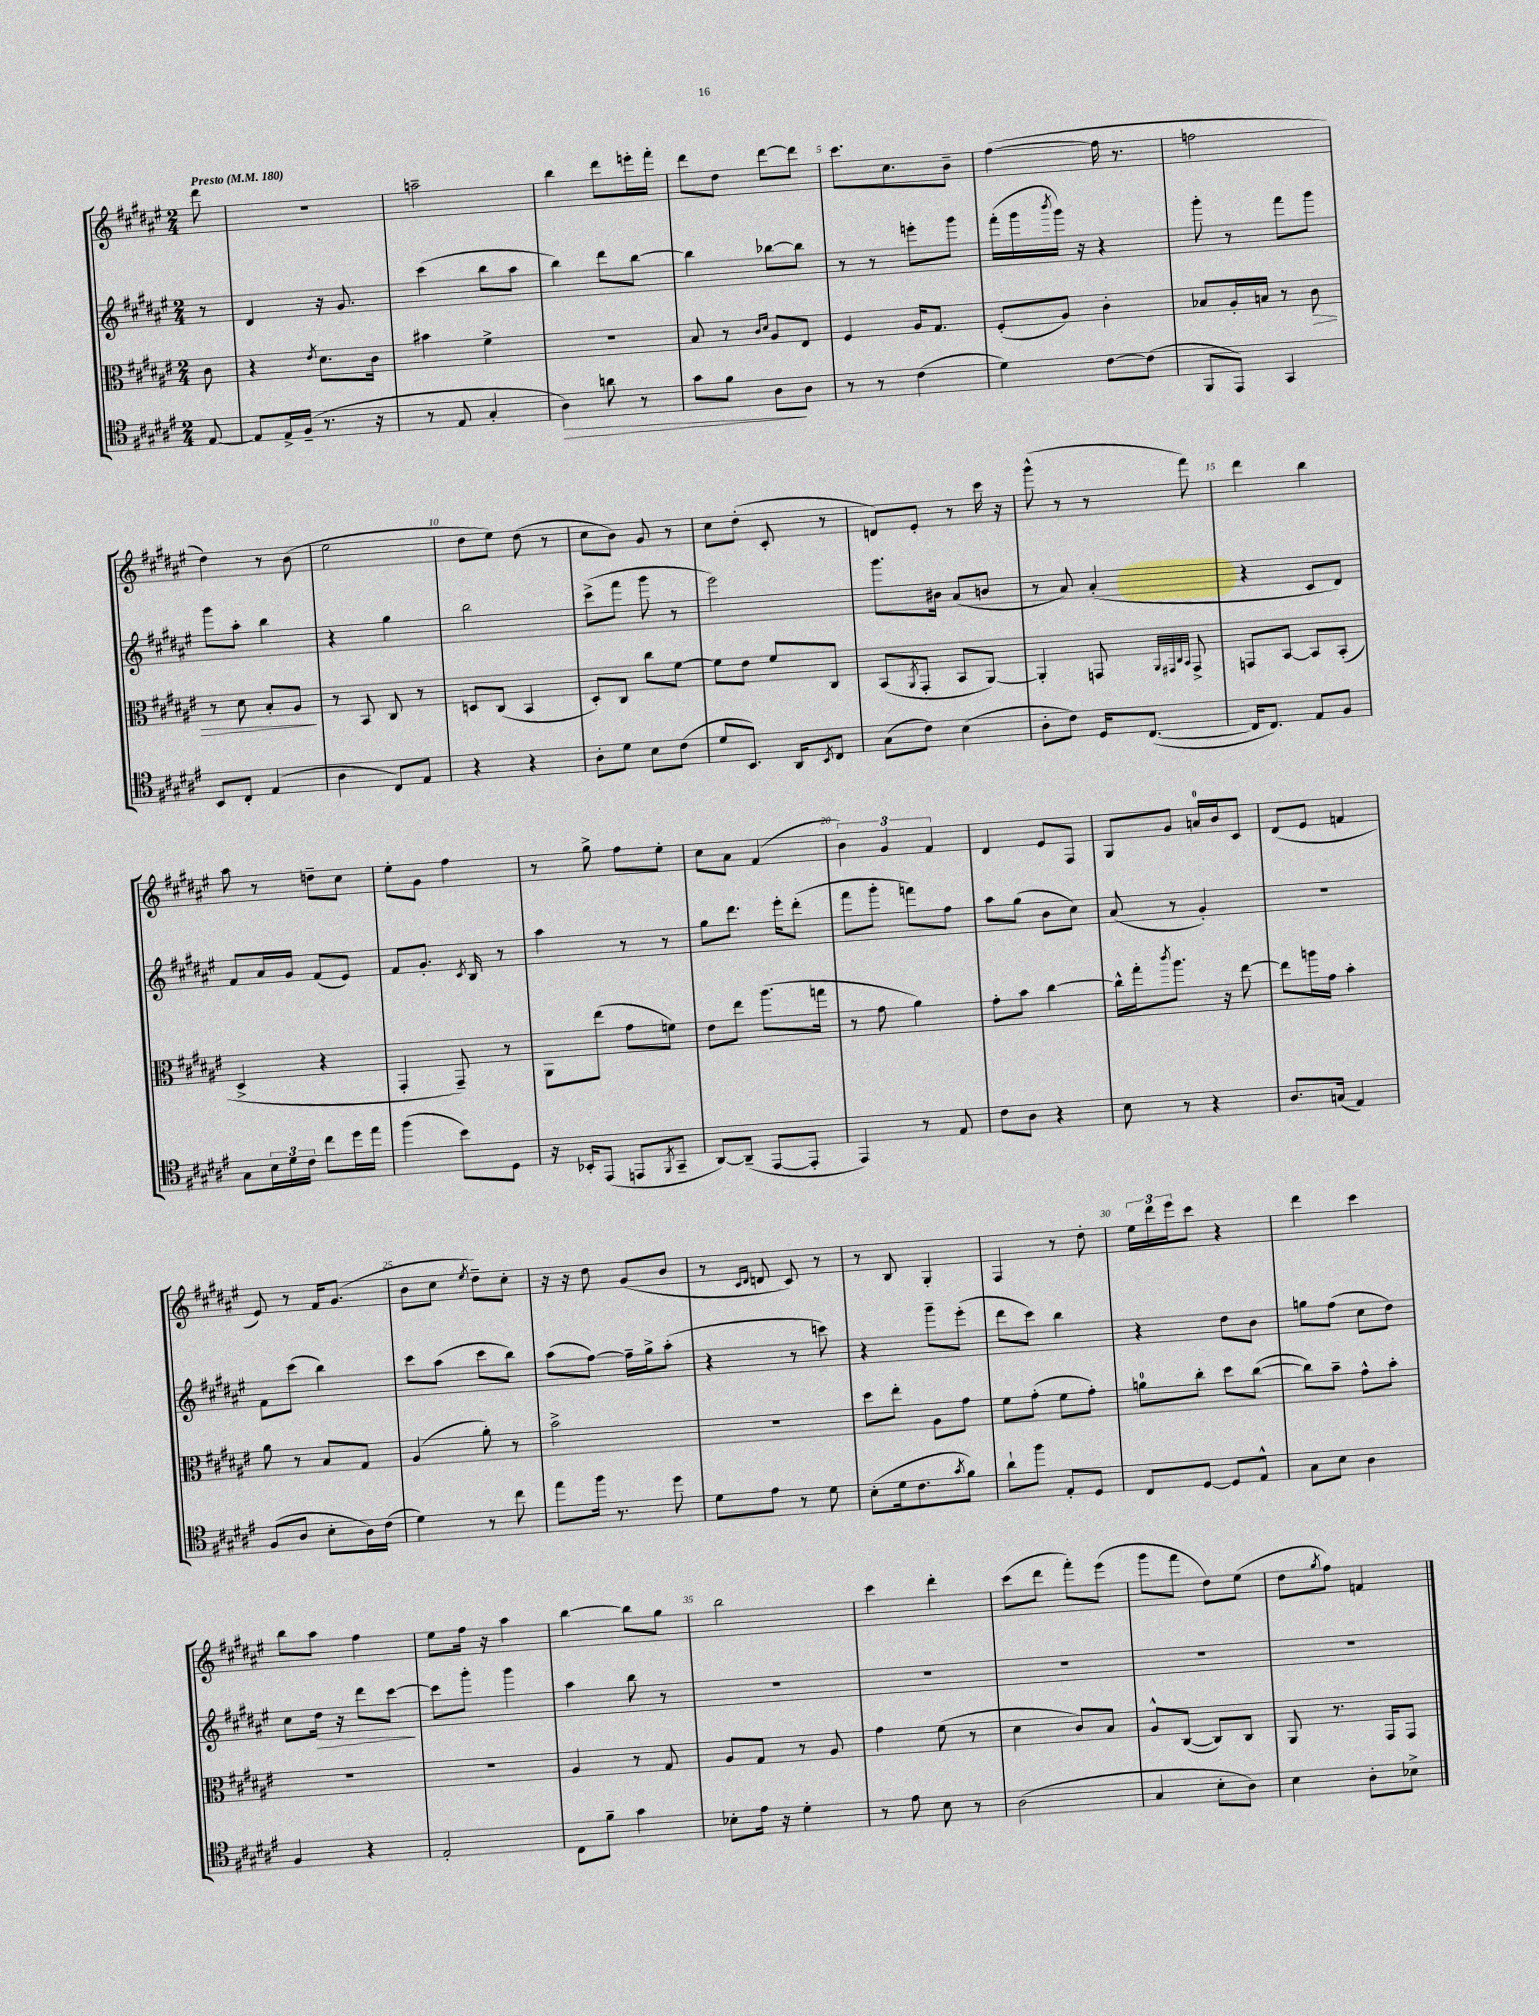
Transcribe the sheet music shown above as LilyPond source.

<<
\new StaffGroup <<
\new Staff = "s0" {
    \clef treble \key fis \major \numericTimeSignature \time 2/4 \partial 8 \tempo "Presto" 4 = 180
    dis'''8 |
    R2 |
    a''2-- |
    b''4 dis'''8 e'''16-. fis'''16-. |
    dis'''8 dis''8 dis'''8~ dis'''8 |
    cis'''8. cis''8. b'8-- |
    fis''4~( fis''16 r8. |
    f''2 |
    dis''4) r8 b'8( |
    eis''2 |
    dis''8 eis''8) dis''8( r8 |
    cis''8 b'8) gis'8 r8 |
    cis''8 dis''8-.( cis'8-. r8 |
    d'8) eis'8-. r8 cis'''16 r16 |
    gis'''8-^( r8 r8 fis'''8) |
    dis'''4 b''4 |
    ais''8 r8 d''8-- cis''8 |
    eis''8-. gis'8 fis''4 |
    r8 gis''8-> fis''8 eis''8-. |
    cis''8 ais'8 fis'4( |
    \tuplet 3/2 { b'4) gis'4 fis'4 } |
    dis'4 eis'8 fis8 |
    gis8 gis'8 a'16-0 b'16 cis'8 |
    dis'8( eis'8 f'4 |
    eis'8) r8 fis'16 gis'8.( |
    b'8 cis''8 \acciaccatura { eis''8 } dis''8--) cis''8-. |
    r16 r16 dis''8 gis'8( b'8 |
    r8 \grace { cis'16 dis'16 } d'8 cis'8) r8 |
    r8 b8 gis4-. |
    fis4 r8 dis''8-. |
    \tuplet 3/2 { eis''16 dis'''16 eis'''16 } cis'''8 r4 |
    dis'''4 cis'''4 |
    b''8 ais''8 fis''4 |
    eis''8 fis''16 r16 ais''4 |
    b''4~ b''8 gis''8 |
    b''2 |
    cis'''4 dis'''4-. |
    cis'''8( dis'''8 fis'''8-.) eis'''8( |
    gis'''8 fis'''8 dis''8) eis''8( |
    dis''8 \acciaccatura { gis''8 } fis''8) f'4 \bar "|." |
}
\new Staff = "s1" {
    \clef treble \key fis \major \numericTimeSignature \time 2/4 \partial 8
    r8 |
    dis'4 r16 gis'8. |
    cis'''4( b''8 ais''8 |
    b''4) dis'''8 b''8~ |
    b''4 bes''8~ bes''8 |
    r8 r8 e'''8-. gis'''8 |
    fis'''16-.( gis'''16 \acciaccatura { b'''8 } gis'''16) r16 r4 |
    gis'''8-. r8 fis'''8 gis'''8 |
    gis'''8 ais''8-. b''4 |
    r4 gis''4 |
    b''2 |
    cis'''8->( fis'''8 gis'''8 r8 |
    eis'''2) |
    gis'''8. bis'16 ais'8( b'8 |
    r8 ais'8) ais'4-.( |
    r4 cis'8 dis'8) |
    fis'8 ais'16 gis'16 fis'8( eis'8) |
    fis'8 gis'8.-. \acciaccatura { cis'8 } b16 r8 |
    ais''4 r8 r8 |
    gis''8 dis'''8. eis'''16-. dis'''8-.( |
    fis'''8 gis'''8-. f'''8) fis''8 |
    ais''8 gis''8( b'8 cis''8) |
    ais'8( r8 gis'4-.) |
    r2 |
    fis'8 cis'''8( b''4) |
    cis'''8 ais''8( cis'''8 b''8) |
    ais''8( fis''8~) fis''16-- gis''16-> ais''8-.( |
    r4 r8 c'''8) |
    r4 gis'''8-- eis'''8-.( |
    dis'''8 cis'''8) b''4 |
    r4 dis''8 b'8 |
    g''8 fis''8( cis''8 dis''8) |
    cis''8 dis''16\> r16 dis'''8 cis'''8~\! |
    cis'''8 gis'''8-. gis'''4 |
    ais''4 b''8 r8 |
    R2 |
    R2 |
    R2 |
    R2 |
    R2 \bar "|." |
}
\new Staff = "s2" {
    \clef alto \key fis \major \numericTimeSignature \time 2/4 \partial 8
    cis'8 |
    r4 \acciaccatura { eis'8 } dis'8. cis'16 |
    bis'4 fis'4-> |
    R2 |
    b8 r8 \grace { cis'16 dis'16 } ais8 eis8 |
    fis4 ais16 gis8. |
    fis8-.( ais8) cis'4-. |
    bes8 ais16-. b16 r8 cis'8\> |
    r8 dis'8 b8-. ais8\! |
    r8 b,8 cis8 r8 |
    d8 cis8( b,4 |
    dis8-.) cis8 cis''8 fis'8~ |
    fis'8 eis'8 fis'8 cis8 |
    b,8( \acciaccatura { ais,8 } gis,8-. b,8 ais,8~) |
    ais,4-. g,8 \grace { ais,32 gis,32 cis32 b,32 } gis,8-> |
    g,8 b,8~ b,8 b,8-.( |
    dis4-> r4 |
    gis,4-. gis,8--) r8 |
    ais,8 eis''8( gis'8 f'8) |
    eis'8 eis''8 ais''8.( g''16 |
    r8 gis'8 ais'4) |
    gis'8-. b'8 cis''4~ |
    cis''16-^ gis''16-. \acciaccatura { cis'''8 } ais''8. r16 eis''8~ |
    eis''8 a''16 gis'16 b'4-. |
    ais'8 r8 b8 gis8 |
    ais4( ais'8-.) r8 |
    b'2-> |
    R2 |
    dis''8 eis''8-. ais8 gis'8 |
    fis'8 gis'8-.( fis'8 gis'8-.) |
    a'8-0 cis''8-. dis''8 cis''8~( |
    cis''8) b'8-- gis'8-^ b'8-. |
    R2 |
    R2 |
    ais4 r8 gis8 |
    ais8 gis8 r8 ais8 |
    gis'4 fis'8( r8 |
    dis'4 cis'8) b8 |
    ais8-^ cis8~( cis8) cis8 |
    ais,8 r8. gis,16 gis,8 \bar "|." |
}
\new Staff = "s3" {
    \clef tenor \key fis \major \numericTimeSignature \time 2/4 \partial 8
    eis8~ |
    eis8 eis16-> fis16--( r8. r16 |
    r8 eis8 gis4-. |
    ais4\>) a'8 r8 |
    gis'8 fis'8 ais8\! ais8 |
    r8 r8 cis'4( |
    dis'4) cis'8~ cis'8( |
    fis,8 eis,8) gis,4 |
    b,8 cis8-. eis4( |
    ais4 cis8) eis8 |
    r4 r4 |
    ais8-. dis'8 b8 cis'8( |
    dis'8 b,8.) ais,16 \acciaccatura { b,8 } cis8 |
    gis8( cis'8) b4( |
    ais8-. cis'8) dis16 cis8.~( |
    cis16 cis8.) eis8 fis8 |
    gis8 \tuplet 3/2 { b16 dis'16 cis'16 } cis''8 dis''16 eis''16 |
    fis''4( b'8) dis8 |
    r16 bes,16-. eis,8( e,8 \acciaccatura { fis,8 } gis,8-- |
    ais,8~) ais,8--( eis,8~ eis,8-. |
    eis,4) r8 eis8 |
    cis'8 ais8 r4 |
    b8 r8 r4 |
    ais8. g16( eis4) |
    fis8( ais8 b8-. ais16) cis'16( |
    dis'4) r8 cis''8 |
    eis''8 fis''16 r8. dis''8 |
    dis'8 eis'8 r8 dis'8 |
    b8-.( dis'16 cis'8. \acciaccatura { gis'8 } fis'8) |
    ais'8-! fis''8 eis8-. dis8 |
    cis8 dis8~ dis8 eis8-^ |
    gis8 b8 ais4 |
    fis4 r4 |
    eis2-. |
    cis8 fis'8-- gis'4 |
    bes8-. eis'16 r16 dis'4-. |
    r8 eis'8 b8 r8 |
    ais2( |
    gis4 b8-. ais8) |
    b4 ais8-. bes8-> \bar "|." |
}
>>
>>
\layout { \context { \Score \override BarNumber.break-visibility = ##(#f #t #t) barNumberVisibility = #(every-nth-bar-number-visible 5) } }
